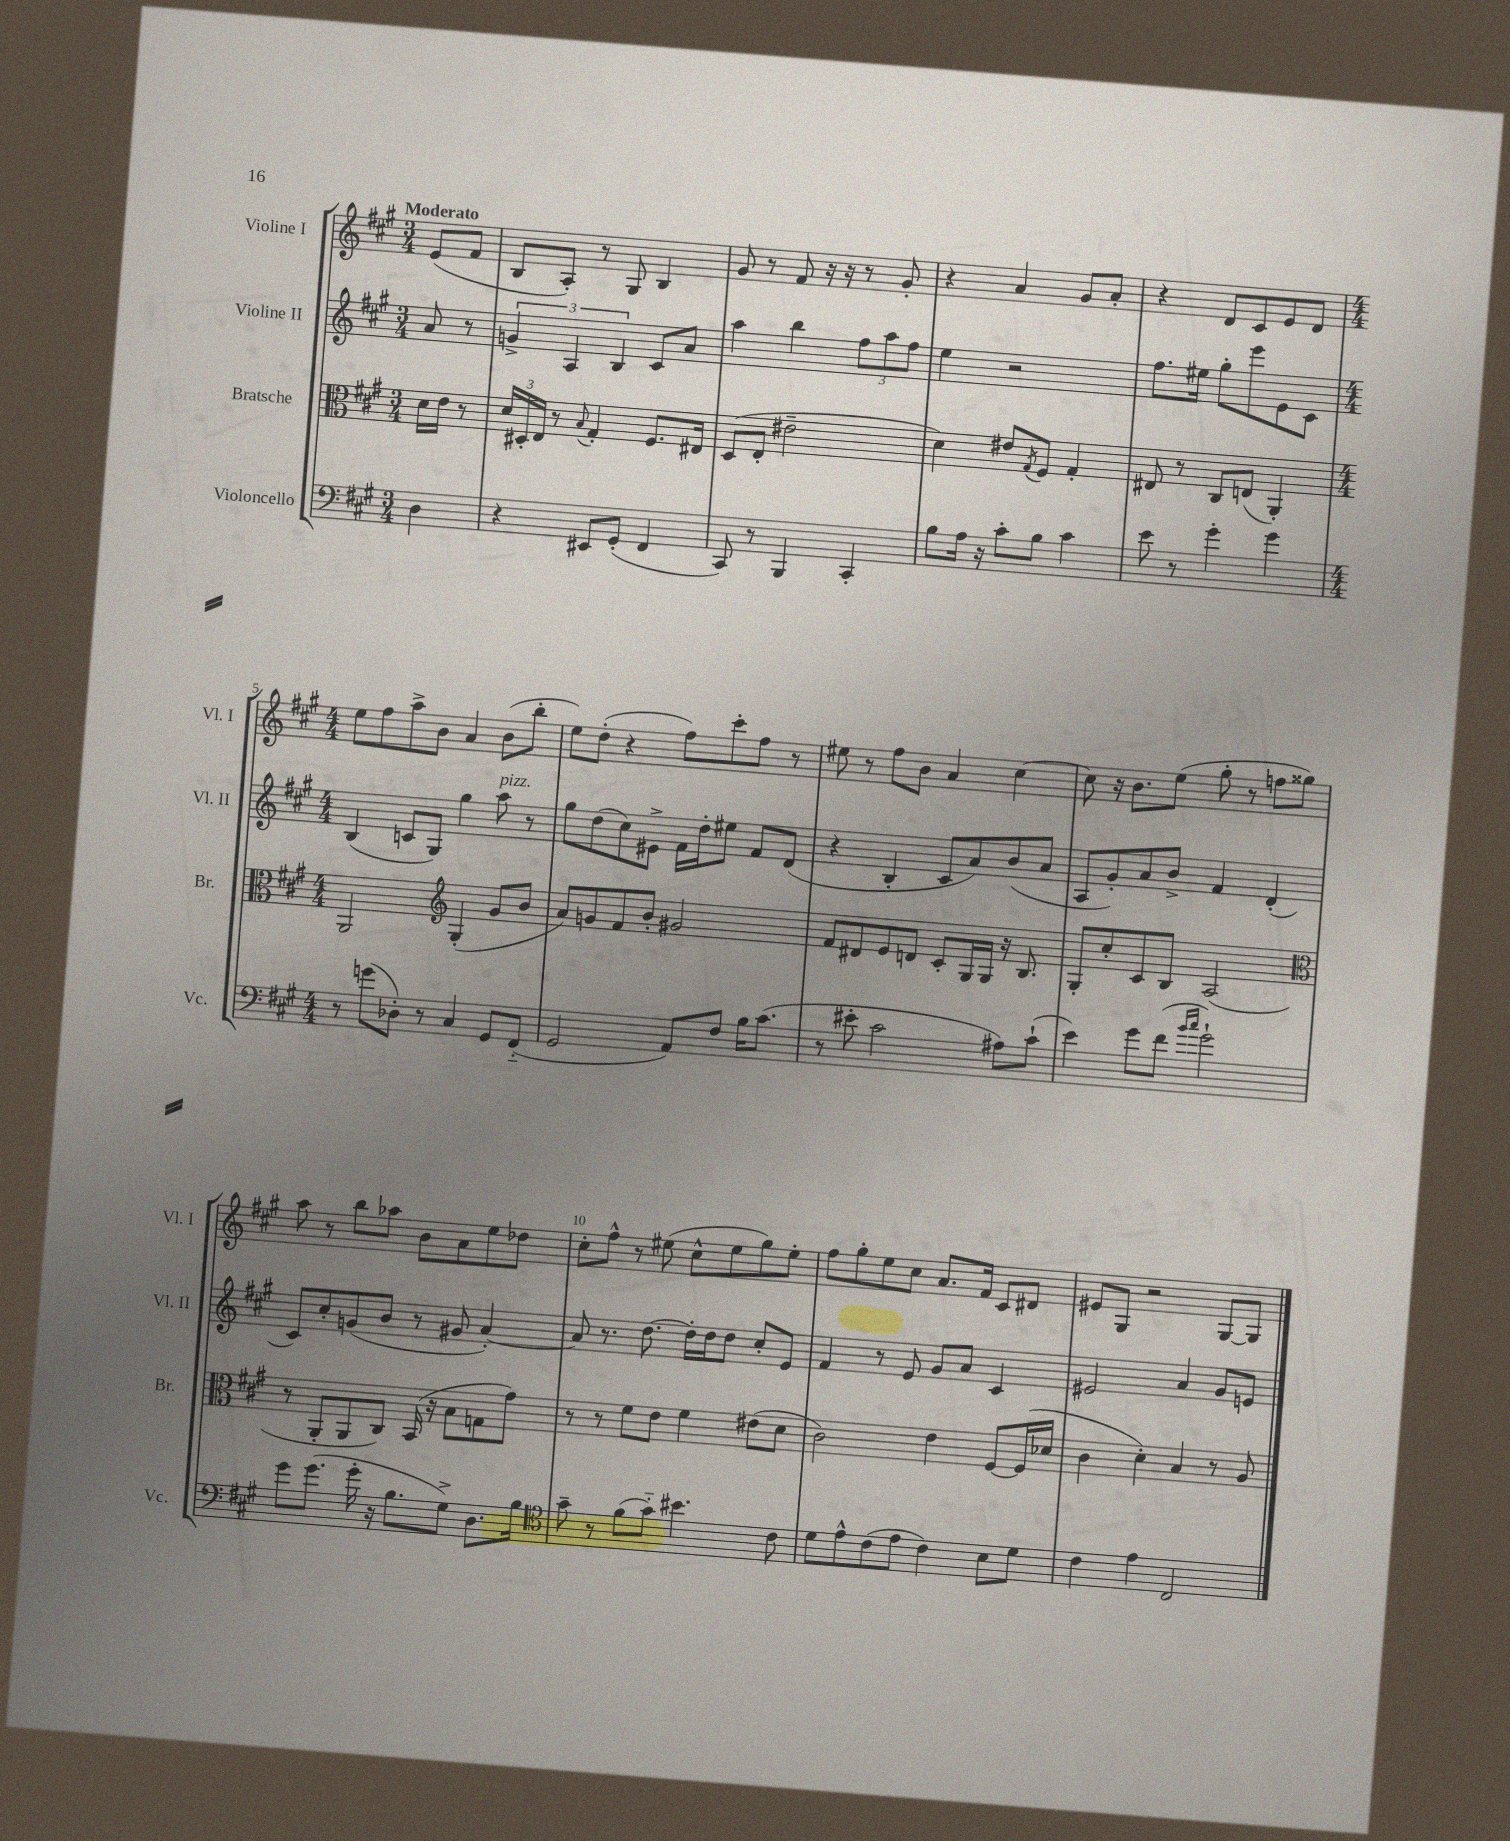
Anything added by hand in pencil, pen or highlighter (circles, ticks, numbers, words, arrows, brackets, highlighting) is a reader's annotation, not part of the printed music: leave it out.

**kern	**kern	**kern	**kern
*part4	*part3	*part2	*part1
*staff4	*staff3	*staff2	*staff1
*I"Violoncello	*I"Bratsche	*I"Violine II	*I"Violine I
*I'Vc.	*I'Br.	*I'Vl. II	*I'Vl. I
*clefF4	*clefC3	*clefG2	*clefG2
*k[f#c#g#]	*k[f#c#g#]	*k[f#c#g#]	*k[f#c#g#]
*M3/4	*M3/4	*M3/4	*M3/4
=	=	=	=
!	!	!	!LO:TX:a:B:t=Moderato
4D\	16d\LL	8a/	(8e/L
.	16e\JJ	.	.
.	8r	8r	8f#/J
=1	=1	=1	=1
4r	24d/LL	6gn^/	8B/L
.	24D#X'/	.	.
.	24E/JJ	.	.
.	8r	.	8A'/J)
.	.	6A/	.
.	8qqB/	.	.
8EE#X/L	4G#'/	.	8r
.	.	6B/	.
(8GG#'/J	.	.	8G#/
4FF#/	8.F#/L	8c#/L	4B/
.	.	8a/J	.
.	16E#X/Jk	.	.
=2	=2	=2	=2
8CC#/)	(8D/L	4aa\	8g#/
8r	8E'/J	.	8r
4BBB/	2e#X~\	4bb\	8f#/
.	.	.	16r
.	.	.	16r
4CC#'/	.	12ff#\L	8r
.	.	12aa\	.
.	.	.	8g#'/
.	.	12ff#\J	.
=3	=3	=3	=3
8B\L	4d\)	4ee\	4r
16A\Jk	.	.	.
16r	.	.	.
8c#'\L	8e#X/L	2r	4a/
.	8qG#/	.	.
8B\J	8F#/J	.	.
4c#\	4G#'/	.	8g#/L
.	.	.	8a'/J
=4	=4	=4	=4
8e\	8E#X/	8.ff#\L	4r
8r	8r	.	.
.	.	16ee#X\Jk	.
4g#'\	8C#/L	8gg#'\L	8d/L
.	(8En/J	8eee\	8c#/
4g#\	4AA'/)	8e\	8e/
.	.	8c#\J	8d/J
!!LO:LB:g=z
=5	=5	=5	=5
*M4/4	*M4/4	*M4/4	*M4/4
8r	2AA/	(4B/	8ee\L
(8gn\L	.	.	8ff#\
8D-X'\J)	.	8cn/L	8aa^\
8r	.	8G#/J)	8b\J
*	*clefG2	*	*
4C#/	(4G#'/	4gg#\	4a/
!	!	!LO:TX:a:i:t=pizz.	!
8GG#/L	8g#/L	8aa\	(8b\L
(8FF#/J	8b/J	8r	8bb'\J
=6	=6	=6	=6
2GG#/	8a/L)	8gg#\L	8ee\L)
.	8gn/	(8dd\	(8dd'\J
.	8f#/	8cc#\)	4r
.	8b'/J	8e#X^\J	.
8AA/L)	2g#X/	16f#\LL	8ff#\L)
.	.	16dd'\J	.
8F#/J	.	8ee#X\J	8ccc#'\
16B\KL	.	8f#/L	8ff#\J
(8.c#\J	.	.	.
.	.	(8d/J	8r
=7	=7	=7	=7
8r	8f#/L	4r	8ee#X\
8e#X'\	8d#X/	.	8r
2c#\	8e/	4B'/	8ff#\L
.	8dn/J	.	8b\J
.	8c#'/L	8c#/L	4a/
.	16G#/L	8a/)	.
.	16G#/JJ	.	.
8A#X\L)	16r	(8b/	[4cc#\
.	8.B/	.	.
(8c#`\J	.	8a/J	.
=8	=8	=8	=8
4e\)	8G#'/L	8A/L	8cc#\]
.	8cc#'/	8g#'/)	16r
.	.	.	8.b\L
8g#\L	8c#/	8a/	.
(8f#\J	8B/J	8b^/J	(8ee\J
16qqb/LL	.	.	.
16qqcc#/JJ	.	.	.
2g#`\)	(2A/	4f#/	8gg#'\
.	.	.	8r
.	.	(4d'/	8ffn\L
.	.	.	8gg##X\J)
!!LO:LB:g=z
=9	=9	=9	=9
*	*clefC3	*	*
8g#\L	8r	8c#/L)	8aa\
(8.g#\J	8AA'/L	8cc#'/	8r
.	8AA/	(8gn/	8bb\L
16g#'\	.	.	.
16r	8C#/J)	8b/J	8aa-X\J
8.B\L	.	.	.
.	(16BB/	8r	8b\L
.	16r	.	.
8G#^\J)	8B\L	8g#X/	8a\
8.D\L	8Gn\	[4a'/)	8ee\
.	8g#\J)	.	8dd-X\J
16B\Jk	.	.	.
=10	=10	=10	=10
*clefC4	*	*	*
8g#~\	8r	8a/]	8cc#'\L
8r	8r	8.r	8ff#^^\J
(8f#\L	8f#\L	.	8r
.	.	[8.dd\	.
8g#\J)	8e\J	.	(8ee#X\
4.b#X\	4f#\	16dd'\LL]	8cc#^^\L
.	.	16dd\J	.
.	.	8dd\J	8ee#\
.	(8e#X\L	8cc#'/L	8gg#\)
8c#\	8d\J	8e/J	8ee#'\J
=11	=11	=11	=11
8d\L	2c#\)	4f#/	8ff#\L
8e^^\	.	.	8gg#'\
(8c#\	.	8r	8ee\
8e\J	.	8e/	8cc#\J
4c#\)	4e\	8g#/L	8.a/L
.	.	8a/J	.
.	.	.	16f#/Jk
8B\L	[8F#/L	4c#/	8c#/L
8d\J	(16F#/L]	.	8d#X/J
.	16d-X/JJ	.	.
=12	=12	=12	=12
4c#\	4c#\	2e#X/	8e#X/L
.	.	.	8G#/J
4e\	4d'\)	.	2r
2C#/	4B/	4a/	.
.	8r	8g#/L	[8G#/L
.	8A/	8en/J	8G#/J]
==	==	==	==
*-	*-	*-	*-
